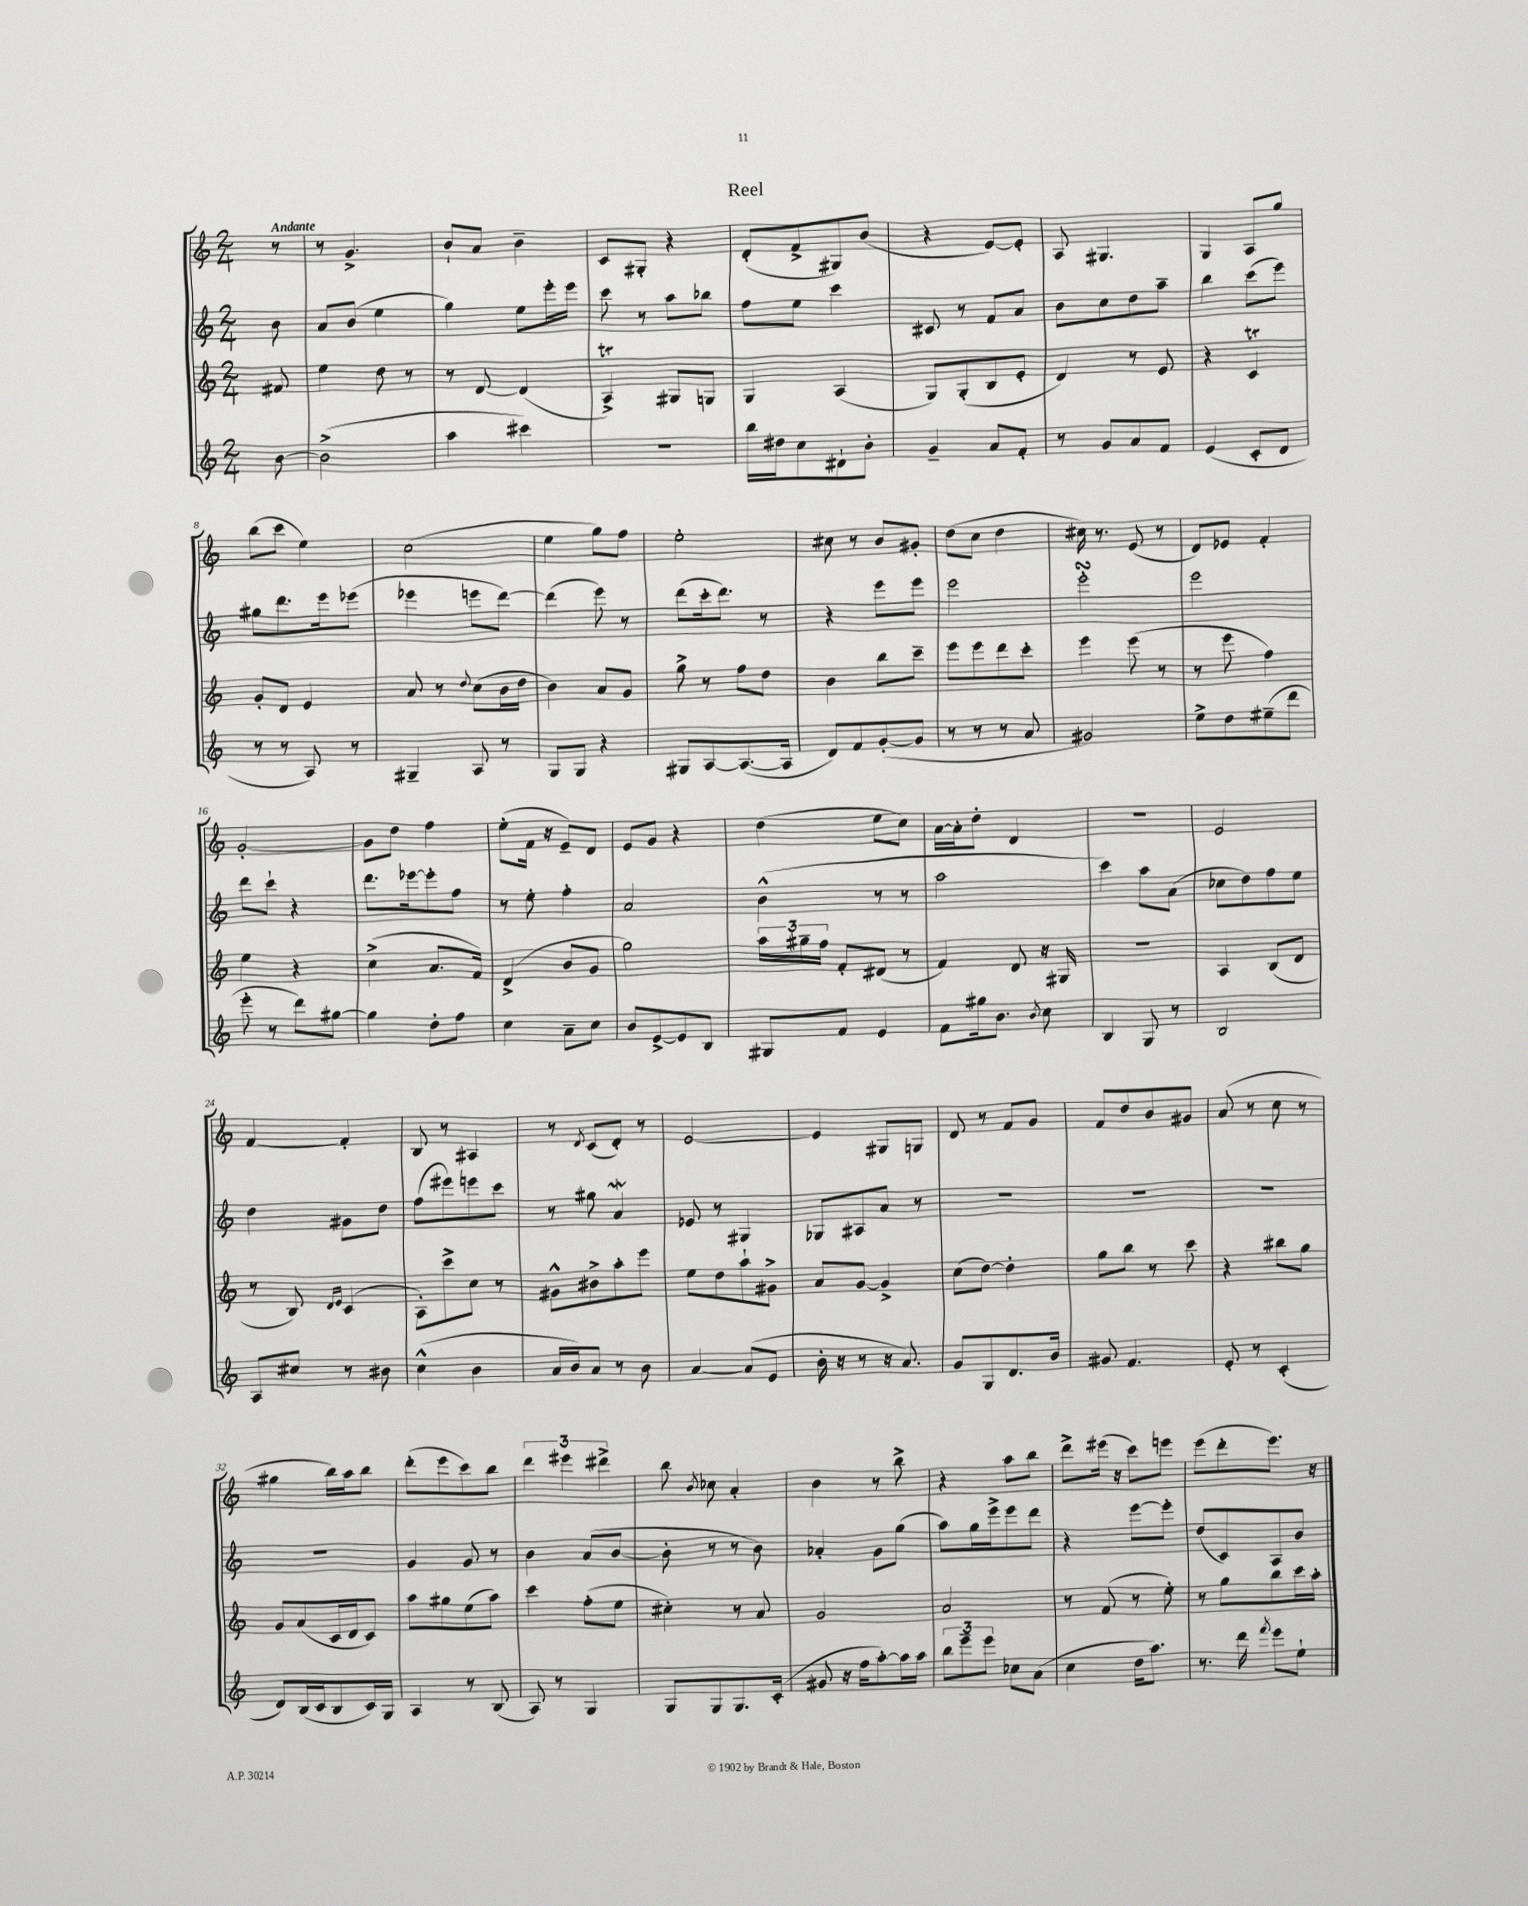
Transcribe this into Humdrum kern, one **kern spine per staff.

**kern	**kern	**kern	**kern
*part4	*part3	*part2	*part1
*staff4	*staff3	*staff2	*staff1
*clefG2	*clefG2	*clefG2	*clefG2
*k[]	*k[]	*k[]	*k[]
*M2/4	*M2/4	*M2/4	*M2/4
=	=	=	=
!	!	!	!LO:TX:a:B:t=Andante
[8b\	8f#X/	8b\	8r
=1	=1	=1	=1
(2b^\]	4ee\	8a/L	8r
.	.	(8b/J	4.g^/
.	8dd\	4ee\	.
.	8r	.	.
=2	=2	=2	=2
4aa\	8r	4gg\)	8b`/L
.	[8d/	.	8a/J
4ccc#X\)	(4d/]	8ee\L	4b~\
.	.	16eee'\L	.
.	.	16eee\JJ	.
=3	=3	=3	=3
2r	4AT^/)	8ccc\	8c/L
.	.	8r	8G#X'/J
.	8G#X/L	8aa\L	4r
.	8Gn/J	8bb-X\J	.
=4	=4	=4	=4
16bb\LL	4G/	8ff\L	(8d'/L
16dd#X\J	.	.	.
8cc\	.	8ee\J	8f^/
8d#X`\	(4A/	4ccc\	8G#X/)
8b'\J	.	.	(8b/J
=5	=5	=5	=5
4g~/	8G/L)	8c#X/	4r
.	(8G'/	8r	.
8a/L	8B/	8f/L	[8e/L)
8f'/J	8e'/J	8a/J	8e'/J]
=6	=6	=6	=6
8r	4d/)	8b\L	8A/
8g/L	.	8cc\	4.G#X/
8a/	8r	8dd\	.
8f/J	8e/	8aa~\J	.
=7	=7	=7	=7
(4e/	4r	4bb\	4G/
8c'/L	4cT/	(8ccc\L	8A/L
8d/J	.	8eee\J)	8gg/J
!!LO:LB:g=z
=8	=8	=8	=8
8r	8g'/L	8gg#X\L	(8bb\L
8r	8d/J	8.ddd\	8ccc\J
8A/)	4e/	.	4ee\)
.	.	16eee\k	.
8r	.	(8eee-X\J	.
=9	=9	=9	=9
4G#X~/	8a/	4eee-X\	(2cc\
.	8r	.	.
.	8qqdd/	.	.
8A/	(8cc\L	8eeen\L	.
8r	16b\L	[8ddd\J)	.
.	16dd\JJ	.	.
=10	=10	=10	=10
8G/L	4b\)	(4ddd\]	4ee\
8G/J	.	.	.
4r	8a/L	8eee\)	8gg\L)
.	8g/J	8r	8ff\J
=11	=11	=11	=11
8G#X/L	8gg^\	(8ddd\L	2ee'\
[8A/	8r	16ccc'\k	.
.	.	8.ddd\J)	.
(8.A/_	8ff\L	.	.
.	8dd\J	8r	.
16A/Jk]	.	.	.
=12	=12	=12	=12
8d/L)	4b\	4r	8cc#X\
8f/	.	.	8r
([8g'/	8bb\L	8eee\L	8b/L
8g/J]	8ccc~\J	8eee\J	8g#X'/J
=13	=13	=13	=13
8r	8eee\L	2eee\	(8dd\L
8r	8eee\	.	8cc\J
8r	8ddd\	.	4dd\
8a/	8ccc'\J	.	.
=14	=14	=14	=14
2g#X/)	4eee\	2eeesSsS'\	16cc#X\)
.	.	.	8.r
.	(8eee\	.	(8e/
.	8r	.	8r
=15	=15	=15	=15
8ee^\L	8r	2eee\	8d/L)
8dd\	8eee\	.	8e-X/J
(8ee#X~\	4ff\)	.	4f'/
8ddd\J	.	.	.
!!LO:LB:g=z
=16	=16	=16	=16
8eee'\	4ee\	8ddd\L	[2g'/
8r	.	8ccc`\J	.
8ddd\L)	4r	4r	.
[8gg#X\J	.	.	.
=17	=17	=17	=17
4gg#\]	(4cc^\	8.ddd\L	8g\L]
.	.	.	8dd\J
.	.	[16eee-X\k	.
8dd'\L	8.a/L	8eee-'\]	4ff\
8ff\J	.	8ff\J	.
.	16f/Jk)	.	.
=18	=18	=18	=18
4cc\	(4d^/	8r	(8ee'\L
.	.	8ee'\	16f\Jk
.	.	.	16r
8a~\L	8b/L	4ff'\	8e~/L)
8cc\J	8g/J	.	8d/J
=19	=19	=19	=19
8b/L	2gg\)	2a/	8e/L
[8e^/	.	.	8g/J
8e/]	.	.	4r
8B/J	.	.	.
=20	=20	=20	=20
8G#X/L	24aa\LL	(4b^^\	(4dd\
.	24gg#X~\	.	.
.	24ff\JJ	.	.
8f/J	8f'/L	.	.
4e/	(8d#X/J	8r	8ee\L
.	8r	8r	8cc\J)
=21	=21	=21	=21
8f\L	4f/)	2aa\	[16a\LL
.	.	.	16a'\J]
16gg#X\k	.	.	8dd'\J
8.b\J	.	.	.
.	8d/	.	4d/
8qb/	.	.	.
8cc\	16r	.	.
.	16G#X/	.	.
=22	=22	=22	=22
4B/	2r	4ccc\)	2r
8G/	.	8aa\L	.
8r	.	(8a\J	.
=23	=23	=23	=23
2B/	4A/	8cc-X\L	2e/
.	.	8dd\)	.
.	(8B/L	8ff\	.
.	8d/J	8ee\J	.
!!LO:LB:g=z
=24	=24	=24	=24
8A/L	8r	4dd\	[4f/
8cc#X/J	8B/)	.	.
.	16qqd/LL	.	.
.	16qqe/JJ	.	.
8r	(4c/	8g#X\L	4f'/]
8b#X\	.	8dd\J	.
=25	=25	=25	=25
(4cc^^\	8A'\L)	(8ff\L	8B/
.	8ccc^\	8eee#X\)	8r
4b\	8cc\J	8eeen\	4A#X/
.	8r	8ccc\J	.
=26	=26	=26	=26
16a/LL	8g#X^^\L	8r	8r
16b/J)	.	.	.
.	.	.	8qd/
8a/J	8b#X^\	8gg#X\	(8c/L
8r	8aa'\	4aW/	8d'/J)
8b\	8eee\J	.	8r
=27	=27	=27	=27
[4a/	8ee\L	8e-X/	[2e/
.	8dd\	8r	.
(8a/L]	8aa`\	4G#X/	.
8e/J	8g#X^\J	.	.
=28	=28	=28	=28
16b'\	8a/L	8G-X/L	4e/]
16r	.	.	.
8r	[8g/J	8A#X/	.
16r	4g^/]	8a/J	8G#X/L
8.a/)	.	.	.
.	.	8r	8Gn/J
=29	=29	=29	=29
8g/L	(8cc\L	2r	8d/
8G/	[8dd\J)	.	8r
8.d/	4dd'\]	.	8f/L
.	.	.	8g/J
16b/Jk	.	.	.
=30	=30	=30	=30
8g#X/	8gg\L	2r	8f/L
4.f/	8bb\J	.	8dd/
.	8r	.	8b/
.	8ccc\	.	8g#X/J
=31	=31	=31	=31
8e'/	4r	2r	(8a/
8r	.	.	8r
(4c'/	8bb#X\L	.	8cc\
.	8gg\J	.	8r
!!LO:LB:g=z
=32	=32	=32	=32
8d/L)	8g/L	2r	4gg#X\
(16B/L	(8a/	.	.
16c/J	.	.	.
8B/	16c/L	.	16bb\LL)
.	16d/J	.	16aa\J
16c/L)	8c/J)	.	8bb\J
16G/JJ	.	.	.
=33	=33	=33	=33
4A/	8aa\L	4g/	(8ddd'\L
.	8gg#X\	.	8eee\
8r	(8ee\	8g/	8ccc\)
(8B/	8aa\J)	8r	8bb\J
=34	=34	=34	=34
8A/)	4ccc\	4b\	6ddd\
8r	.	.	.
.	.	.	6eee#X\
4G/	(8ff'\L	(8a/L	.
.	.	.	6ddd#X^\
.	8ee\J	[8b/J	.
=35	=35	=35	=35
8G/L	4cc#X'\)	8b'\]	8bb\
.	.	.	8qb/
8G/	.	8r	8cc-X\
8.G/	8r	8r	4a'/
.	8a/	8b\)	.
(16c'/Jk	.	.	.
=36	=36	=36	=36
8g#X/	2g/	4a-X'/	4b\
16r	.	.	.
16ff\KL	.	.	.
[8aa'\)	.	8g\L	8r
16aa\L]	.	(8gg\J	8bb^\
16aa\JJ	.	.	.
=37	=37	=37	=37
12bb\L	2a/	8aa\L)	4r
12eee~\	.	.	.
.	.	16gg\L	.
12eee\J	.	.	.
.	.	16eee^\J	.
8cc-X\L	.	8eee\	8aa\L
(8a\J	.	8ddd\J	8bb\J
=38	=38	=38	=38
4cc\	8r	4r	8ddd^\L
.	(8f/	.	(16eee#X\Jk
.	.	.	16r
16dd\KL	8r	[8eee\L	8ccc\L)
8.aa\J)	.	.	.
.	8ee'\)	8eee'\J]	8eeen\J
=39	=39	=39	=39
8.r	8r	(8dd/L	(8eee\L
.	8gg\L	8c/)	8ddd'\
16ddd\	.	.	.
8qfff/	.	.	.
8eee\L	8bb\	8A/	8.eee\J)
8ee`\J	16ccc\L	8b/J	.
.	16aa'\JJ	.	16r
==	==	==	==
*-	*-	*-	*-
